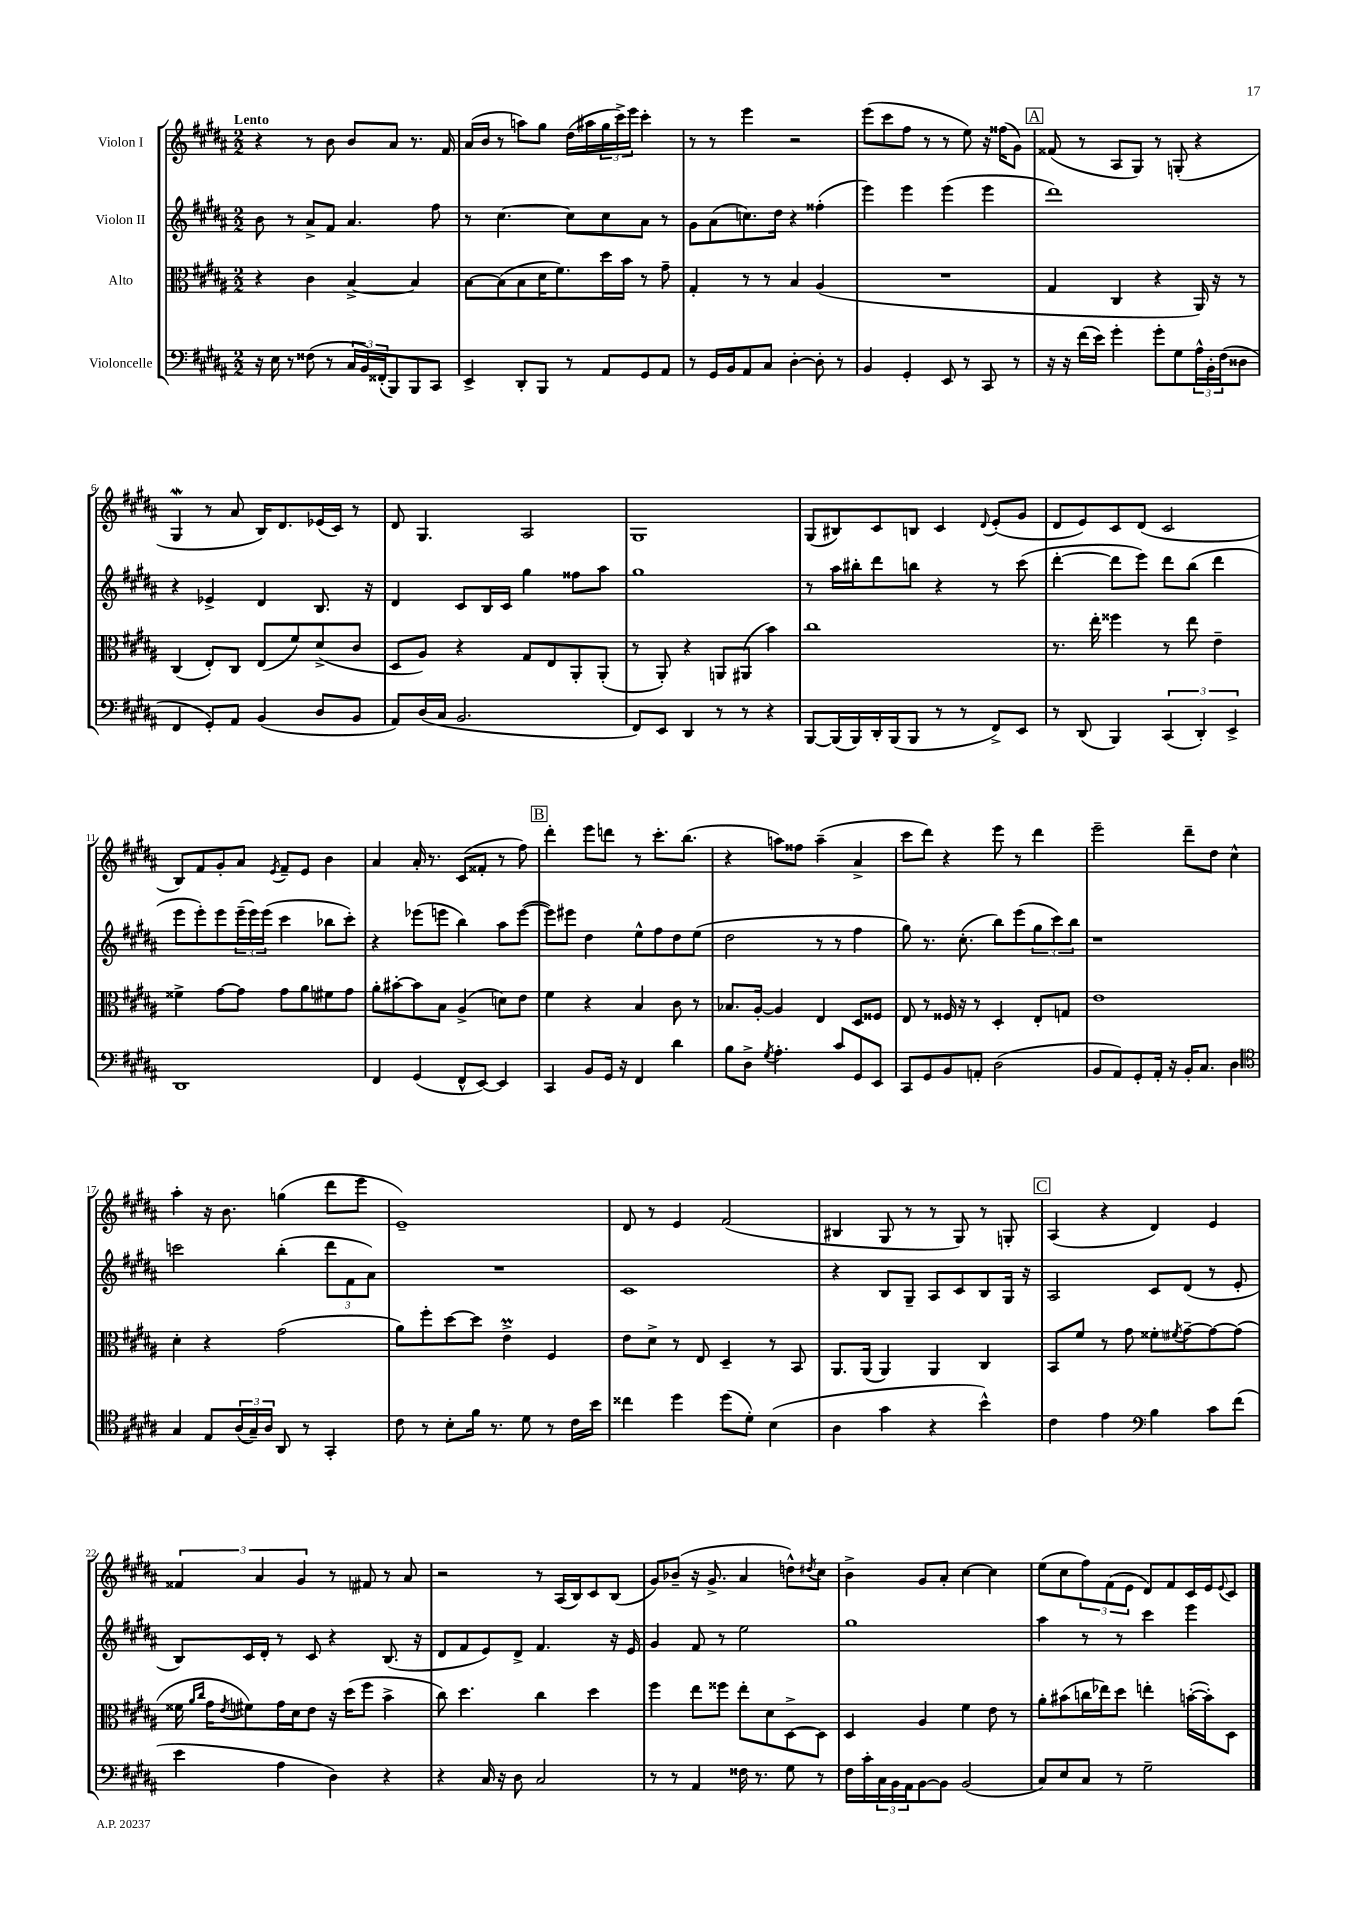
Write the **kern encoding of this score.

**kern	**kern	**kern	**kern
*staff4	*staff3	*staff2	*staff1
*clefF4	*clefC3	*clefG2	*clefG2
*k[f#c#g#d#a#]	*k[f#c#g#d#a#]	*k[f#c#g#d#a#]	*k[f#c#g#d#a#]
*M2/2	*M2/2	*M2/2	*M2/2
16r	4r	8b	4r
16E	.	.	.
8r	.	8r	.
(8F##	4c#	8a#^	8r
8r	.	8f#	8b
24C#	[4B^	4.a#	8b
24BB)	.	.	.
(24FF##'	.	.	.
8BBB)	.	.	8a#
8BBB	4B]	.	8.r
8CC#	.	8ff#	.
.	.	.	16f#
=	=	=	=
4EE^	[8B	8r	(16a#
.	.	.	16b
.	(8B]	[4.cc#	8r
8DD#'	8B	.	8aa)
8BBB	16d#	.	8gg#
.	8.f#)	.	.
8r	.	8cc#]	(16dd#
.	.	.	16aa#
8AA#	16dd#	8cc#	24gg#
.	.	.	24ccc#^)
.	16b	.	.
.	.	.	24eee
8GG#	8r	8a#	4ccc#'
8AA#	8g#~	8r	.
=	=	=	=
8r	4G#'	8g#	8r
16GG#	.	(8a#	8r
16BB	.	.	.
8AA#	8r	8.cc)	4eee
8C#	8r	.	.
.	.	16dd#	.
[4D#'	4B	4r	2r
8D#']	(4A#	(4ff##'	.
8r	.	.	.
=	=	=	=
4BB	1r	4eee)	(8eee
.	.	.	8ccc#
4GG#'	.	4eee	8ff#
.	.	.	8r
8EE	.	(4eee	8r
8r	.	.	8ee)
8CC#	.	4eee	16r
.	.	.	(16ff##
8r	.	.	8g#)
=	=	=	=
16r	4G#	1ddd#)	(8f##
16r	.	.	.
(16f#	.	.	8r
16e)	.	.	.
4g#'	4C#	.	8A#
.	.	.	8G#)
8g#'	4r	.	8r
8G#	.	.	(8G'
24A#^^	16AA#)	.	4r
24BB'	.	.	.
.	16r	.	.
(24F#	.	.	.
8D##	8r	.	.
=	=	=	=
4FF#	(4C#	4r	4G#
8GG#')	8E')	4e-^	8r
8AA#	8C#	.	8a#
(4BB	(8E	4d#	16B)
.	.	.	8.d#
.	8f#)	.	.
8D#	(8d#^	8.B	(16e-
.	.	.	16c#)
8BB	8c#	.	8r
.	.	16r	.
=	=	=	=
8AA#)	8D#	4d#	8d#
(16D#	8A#)	.	4.G#
16C#	.	.	.
2.BB	4r	8c#	.
.	.	16B	.
.	.	16c#	.
.	8G#	4gg#	2A#
.	8E	.	.
.	8AA#'	8ff##	.
.	(8AA#'	8aa#	.
=	=	=	=
8FF#)	8r	1gg#	1G#
8EE	8AA#')	.	.
4DD#	4r	.	.
8r	8AA	.	.
8r	(8AA#	.	.
4r	4b)	.	.
=	=	=	=
[8BBB	1cc#	8r	(8G#
(16BBB]	.	16aa#	8B#)
16BBB)	.	16bb#'	.
16DD#'	.	8ddd#	8c#
(16BBB	.	.	.
8BBB	.	8bb	8B
8r	.	4r	4c#
8r	.	.	.
.	.	.	8qqd#
8FF#^)	.	8r	(8e'
8EE	.	(8ccc#	8g#
=	=	=	=
8r	8.r	[4ddd#'	8d#
(8DD#	.	.	8e)
.	16ee'	.	.
4BBB)	4ff##	8ddd#]	8c#
.	.	8eee)	(8d#
(6CC#	8r	8ddd#	2c#
.	8ee	(8bb	.
6DD#')	.	.	.
.	4e~	4ddd#	.
6EE^	.	.	.
=	=	=	=
1DD#	4f##^	8eee	8B)
.	.	8eee')	8f#
.	[8g#	8eee	8g#'
.	8g#]	(24eee~	8a#
.	.	24eee)	.
.	.	(24eee	.
.	.	.	8qe
.	8g#	4ccc#	8f#~
.	8a#	.	8e
.	8f#	8bb-	4b
.	8g#	8ccc#')	.
=	=	=	=
4FF#	8a#'	4r	4a#
.	[8b#'	.	.
(4GG#	8b#]	(8eee-	16a#'
.	.	.	8.r
.	8B	8eee	.
8FF#^^	(4A#^	4bb)	(8c#
[8EE)	.	.	8f##'
4EE]	8d)	8aa#	8r
.	8e	([8eee	8ff#)
=	=	=	=
4CC#	4f#	8eee])	4ddd#'
.	.	8eee#	.
8BB	4r	4dd#	8eee
16GG#	.	.	8ddd
16r	.	.	.
4FF#	4B	8ee^^	8r
.	.	8ff#	8.ccc#'
4d#	8c#	8dd#	.
.	.	.	(8.bb
.	8r	(8ee	.
=	=	=	=
8B	8.B-	2dd#	4r
8D#^	.	.	.
.	[16A#'	.	.
8qG#	.	.	.
4.A#'	4A#]	.	8aa)
.	.	.	8ff##
.	4E	8r	(4aa~
8c#	.	8r	.
8GG#	8D#	4ff#	4a#^
8EE	8F##	.	.
=	=	=	=
8CC#	8E	8gg#)	8ccc#
8GG#	8r	8.r	8ddd#)
8BB	16F##	.	4r
.	16r	(8.cc#'	.
8AA'	8r	.	.
(2D#	4D#'	8bb)	8eee
.	.	(8eee	8r
.	8E'	12gg#	4ddd#
.	.	12ccc#)	.
.	8G	.	.
.	.	12bb	.
=	=	=	=
8BB	1e	1r	2eee~
8AA#)	.	.	.
8GG#'	.	.	.
16AA#'	.	.	.
16r	.	.	.
16BB'	.	.	8ddd#~
8.C#	.	.	.
.	.	.	8dd#
4D#	.	.	4cc#^^
=	=	=	=
*clefC4	*	*	*
4G#	4d#'	2ccc	4aa#'
8E	4r	.	16r
.	.	.	8.b
(24A#	.	.	.
24G#~)	.	.	.
24A#	.	.	.
8AA#	(2g#	(4bb'	(4gg
8r	.	.	.
4GG#'	.	12ddd#	8ddd#
.	.	12f#	.
.	.	.	8eee
.	.	12a#)	.
=	=	=	=
8c#	8a#)	1r	1e~)
8r	8ff#'	.	.
8B'	[8dd#	.	.
16f#	8dd#]	.	.
8.r	.	.	.
.	4e^	.	.
8d#	.	.	.
8r	4F#	.	.
16c#	.	.	.
16b	.	.	.
=	=	=	=
4cc##	8e	1c#	8d#
.	8d#^	.	8r
4dd#	8r	.	4e
.	8E	.	.
(8dd#	4D#~	.	(2f#
8d#')	.	.	.
(4B	8r	.	.
.	8BB	.	.
=	=	=	=
4A#	8.AA#	4r	4B#
.	(16AA#	.	.
4g#	4AA#)	8B	8G#
.	.	8G#~	8r
4r	4AA#	8A#	8r
.	.	8c#	8G#)
4b^^)	4C#	8B	8r
.	.	16G#	8G'
.	.	16r	.
=	=	=	=
4c#	8BB	2A#	(4A#
.	8f#	.	.
4e	8r	.	4r
.	8g#	.	.
*clefF4	*	*	*
4B	8f##'	8c#	4d#)
.	8qf#	.	.
.	[8g#~	(8d#	.
8c#	8g#_	8r	4e
(8f#	(8g#]	8e'	.
=	=	=	=
4e	16f##	8B)	6f##
.	16qqa#	.	.
.	16qqcc#	.	.
.	16g#	.	.
.	8qe	.	.
.	8f#)	16c#	.
.	.	.	6a#
.	.	16d#'	.
4A#	16g#	8r	.
.	16d#	.	.
.	.	.	6g#
.	8e	8c#	.
4D#)	16r	4r	8r
.	(16dd#	.	.
.	8ff#	.	8f#
4r	4b^	(8.B	8r
.	.	.	8a#
.	.	16r	.
=	=	=	=
4r	8cc#)	8d#	2r
.	4.dd#	8f#	.
16C#	.	8e)	.
16r	.	.	.
8D#	.	8d#^	.
2C#	4cc#	4.f#	8r
.	.	.	(16A#
.	.	.	16B)
.	4dd#	.	8c#
.	.	16r	(8B
.	.	16e	.
=	=	=	=
8r	4ff#	4g#	8g#)
8r	.	.	(8b-~
4AA#	8ee	8f#	16r
.	.	.	8.g#^
.	8ff##	8r	.
16F##	8ee'	2ee	4a#
8.r	.	.	.
.	8d#	.	.
8G#	[8D#^	.	8dd^^)
.	.	.	8qdd#
8r	8D#]	.	8cc#
=	=	=	=
16F#	4D#	1gg#	4b^
16c#'	.	.	.
24C#	.	.	.
24BB	.	.	.
24AA#	.	.	.
[8BB	4A#	.	8g#
8BB]	.	.	8a#'
(2BB	4f#	.	[4cc#
.	8e	.	4cc#]
.	8r	.	.
=	=	=	=
8C#)	8a#'	4aa#	(8ee
8E	(8b#	.	8cc#
8C#	16cc	8r	12ff#)
.	16ee-)	.	.
.	.	.	(12f#
8r	8dd#	8r	.
.	.	.	12e
2G#~	4ee'	4ccc#	8d#)
.	.	.	8f#
.	([16b'	4eee	16c#
.	16b'])	.	16e
.	.	.	8qqe
.	8D#	.	8c#
==	==	==	==
*-	*-	*-	*-
